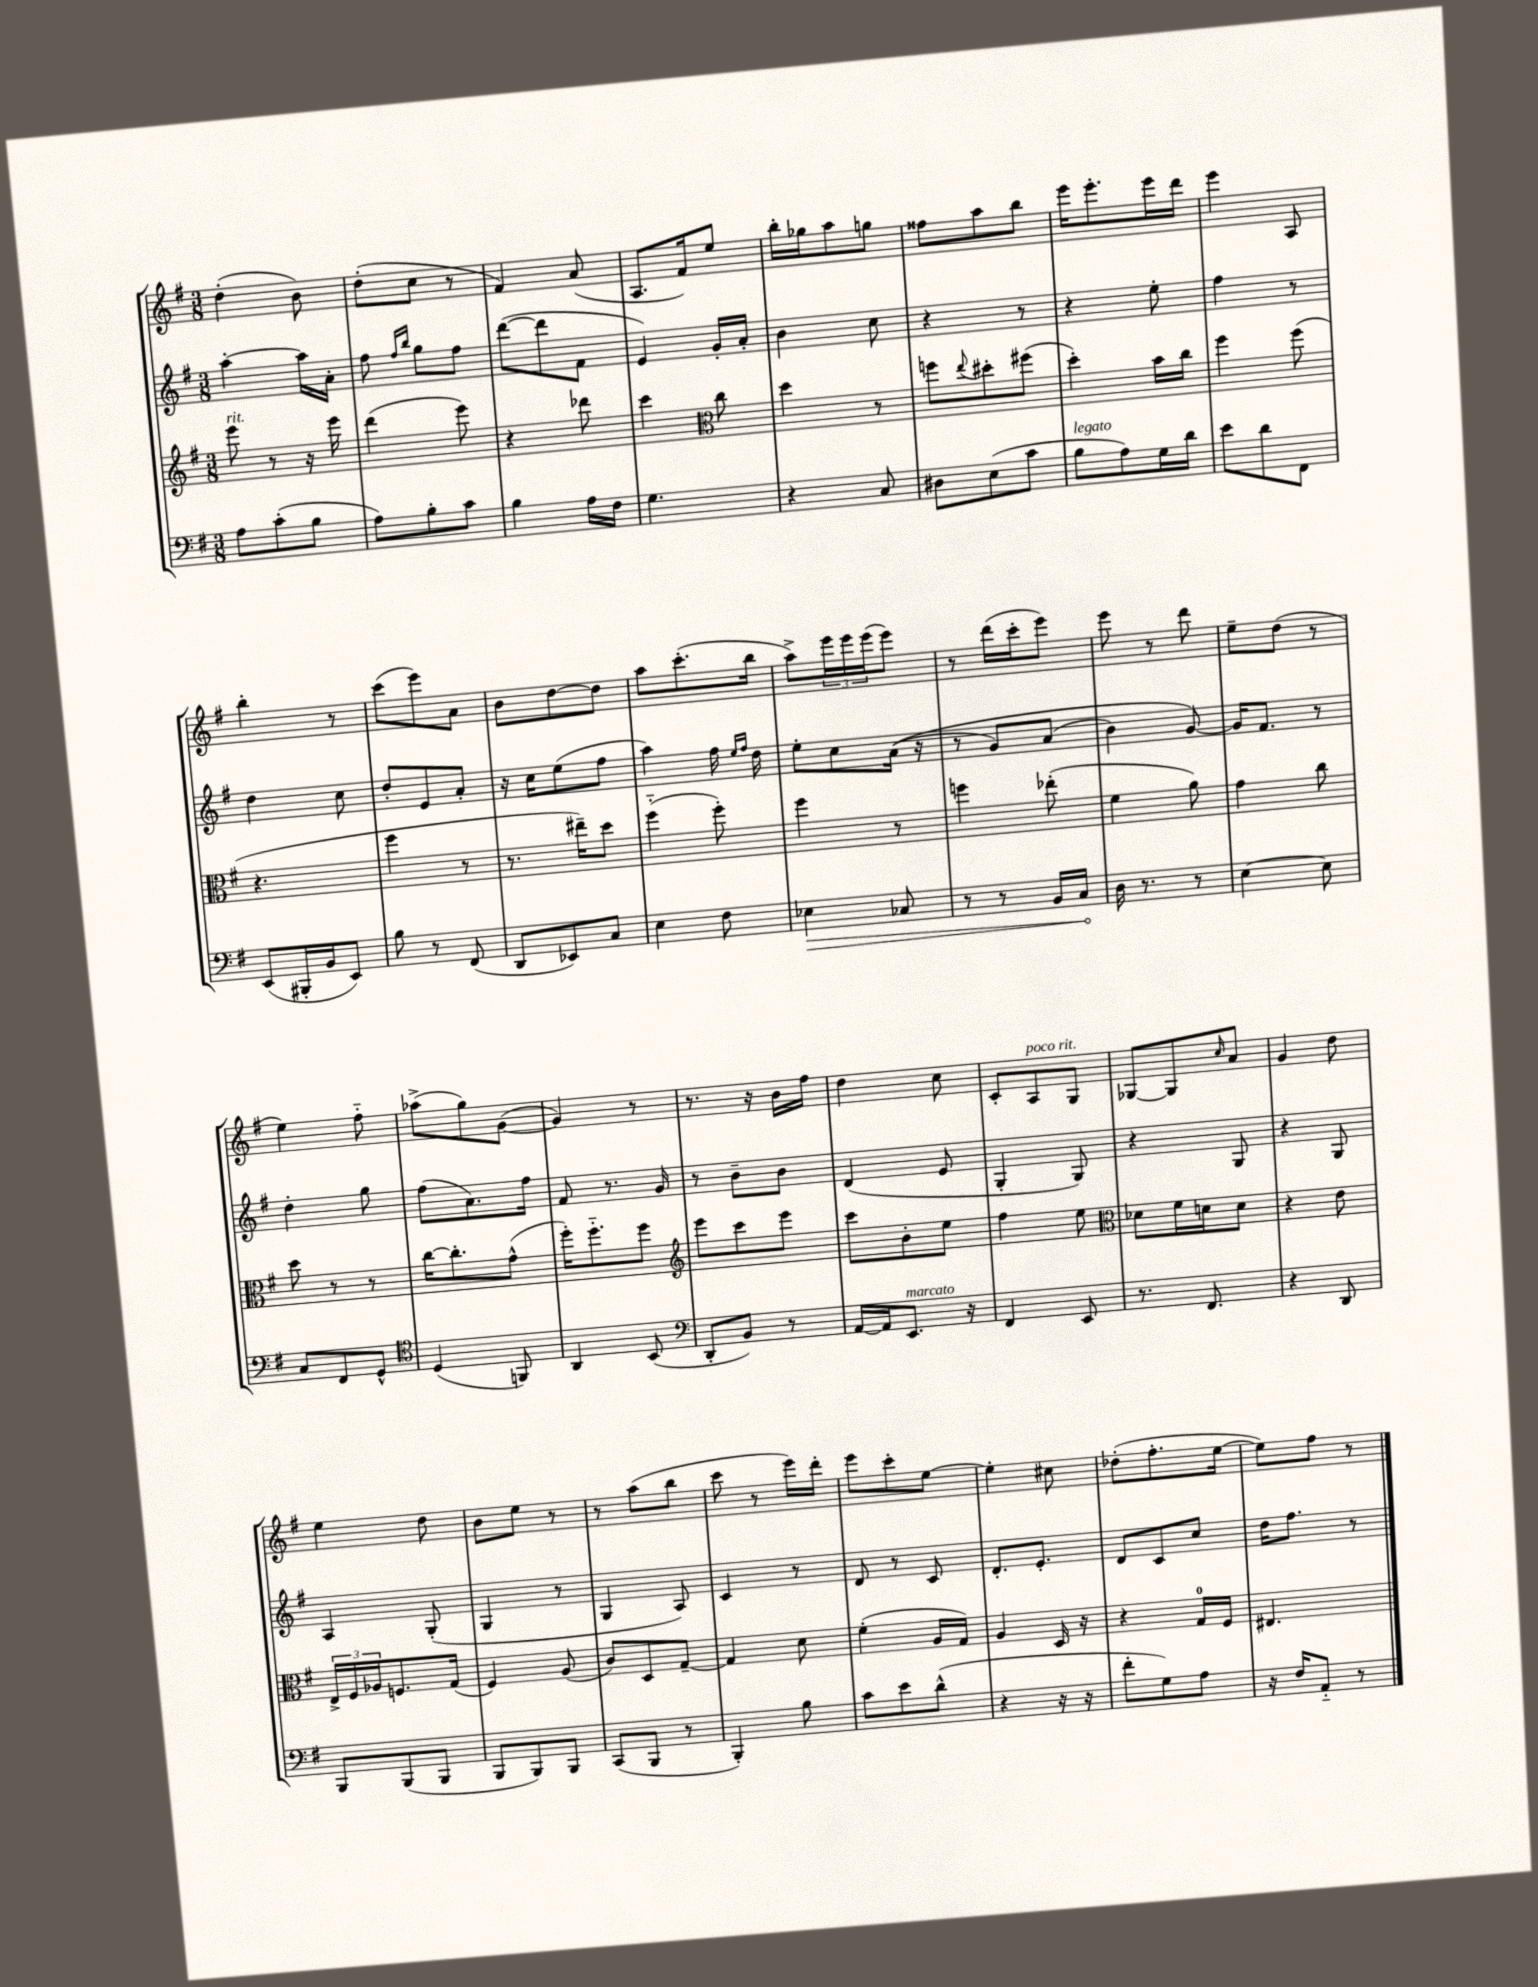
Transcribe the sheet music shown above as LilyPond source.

<<
\new StaffGroup <<
\new Staff = "s0" {
    \clef treble \key g \major \numericTimeSignature \time 3/8
    d''4-.( b'8) |
    d''8-.( c''8 r8 |
    fis'4) a'8( |
    a8. fis'16) e''8 |
    b''16-. ges''16 a''8 g''8 |
    fisis''8 a''8 b''8 |
    e'''16 e'''8.-. e'''16 d'''16 |
    e'''4 a8 |
    b''4-. r8 |
    c'''8( e'''8) a'8 |
    b'8 d''8~ d''8 |
    a''8 c'''8.-.( b''16 |
    a''8->) \tuplet 3/2 { e'''16 e'''16 e'''16( } e'''8) |
    r8 d'''16( c'''16-. e'''8) |
    e'''8 r8 d'''8 |
    e''8-- d''8( r8 |
    e''4) fis''8-_ |
    aes''8->( g''8) g'8~( |
    g'4) r8 |
    r8. r16 b'16 fis''16 |
    d''4 c''8 |
    c'8-. a8^\markup { \italic "poco rit." } g8 |
    ges8~ ges8 \grace { c''16 } a'8 |
    g'4 d''8 |
    e''4 d''8 |
    b'8 e''8 r8 |
    r8 a''8( b''8 |
    c'''8 r8 e'''16) d'''16-. |
    e'''8 c'''8-. e''8~ |
    e''4-. cis''8 |
    des''8-.( fis''8.-. e''16~ |
    e''8) fis''8 r8 \bar "|." |
}
\new Staff = "s1" {
    \clef treble \key g \major \numericTimeSignature \time 3/8
    a''4~-. a''16 a'16-. |
    fis''8 \grace { fis''16 b''16 } g''8 fis''8 |
    d'''8~( d'''8 fis'8 |
    e'4) g'16-. a'16-. |
    b'4 c''8 |
    r4 r8 |
    r4 e''8-. |
    fis''4 r8 |
    d''4 c''8 |
    d''8-. e'8 a'8-. |
    r16 c''16 e''8( fis''8 |
    a''4) fis''16 \grace { e''16 fis''16 } d''16 |
    e''8-. c''8 a'16(\( r16 |
    r8 g'8) a'8( |
    b'4) g'8~\) |
    g'16 fis'8. r8 |
    d''4-. g''8 |
    fis''8( a'8.) fis''16 |
    fis'8 r8. g'16 |
    r8 b'8-- b'8 |
    d'4( e'8 |
    g4-. g8) |
    r4 g8 |
    r4 g8 |
    a4 g8-.( |
    g4 r8 |
    g4 a8) |
    c'4 r8 |
    d'8 r8 c'8 |
    d'8.-. e'8.-. |
    d'8 c'8 c''8 |
    d''16 fis''8. r8 \bar "|." |
}
\new Staff = "s2" {
    \clef treble \key g \major \numericTimeSignature \time 3/8
    e'''8^\markup { \italic "rit." } r8 r16 e'''16 |
    d'''4( e'''8) |
    r4 des'''8 |
    c'''4 \clef alto c''8 |
    d''4 r8 |
    f''8 \appoggiatura { e''8 } dis''8-. fis''8( |
    d''4-.) b'16 c''16 |
    fis''4 fis''8( |
    r4. |
    fis''4 r8 |
    r8. eis''16--) d''8 |
    fis''4-_( fis''8-.) |
    fis''4 r8 |
    f''4 ees''8-.( |
    fis'4 a'8) |
    g'4 c''8 |
    d''8 r8 r8 |
    c''16~ c''8.-. g'8-^( |
    fis''16-.) fis''8.-_ fis''8 |
    \clef treble e'''8 c'''8 e'''8 |
    c'''8 b'8-. e''8 |
    fis''4 e''8 |
    \clef alto des'8 fis'16 d'16 d'8 |
    r4 e'8 |
    \tuplet 3/2 { e16-> fis16 aes16 } f8. g16( |
    fis4) a8( |
    c'8) d8 g8~-- |
    g4 d'8 |
    fis'4-.( a16 g16) |
    a4 d16 r16 |
    r4 g16-0 fis16 |
    eis4. \bar "|." |
}
\new Staff = "s3" {
    \clef bass \key g \major \numericTimeSignature \time 3/8
    a8 c'8-.( b8 |
    a8) b8-. c'8 |
    b4 a16 fis16 |
    g4. |
    r4 c8 |
    dis8 e8( c'8 |
    b8^\markup { \italic "legato" } a8) g16 d'16 |
    e'8 d'8 fis,8 |
    e,8( bis,,16-. b,16 e,8) |
    b8 r8 fis,8( |
    d,8 ees,8) c8 |
    e4 fis8 |
    \once \override Hairpin.circled-tip = ##t ees4\> ces8 |
    r8 r8 b,16 c16\! |
    d16 r8. r8 |
    e4~ e8 |
    c8 fis,8 g,8-^ |
    \clef tenor d4( f,8) |
    a,4 b,8( |
    \clef bass d,8-. b,8) r8 |
    a,16~ a,16 e,8.^\markup { \italic "marcato" } r16 |
    fis,4 e,8 |
    r8. fis,8. |
    r4 d,8 |
    b,,8 b,,8( b,,8 |
    b,,8 b,,8) b,,8 |
    c,8( b,,8 r8 |
    b,,4-.) b8 |
    c'8 e'8 d'8-^( |
    r4 r16 r16 |
    fis'8-. g8) a8 |
    r16 fis16 a,8-_ r8 \bar "|." |
}
>>
>>
\layout { \context { \Score \remove "Bar_number_engraver" } }
